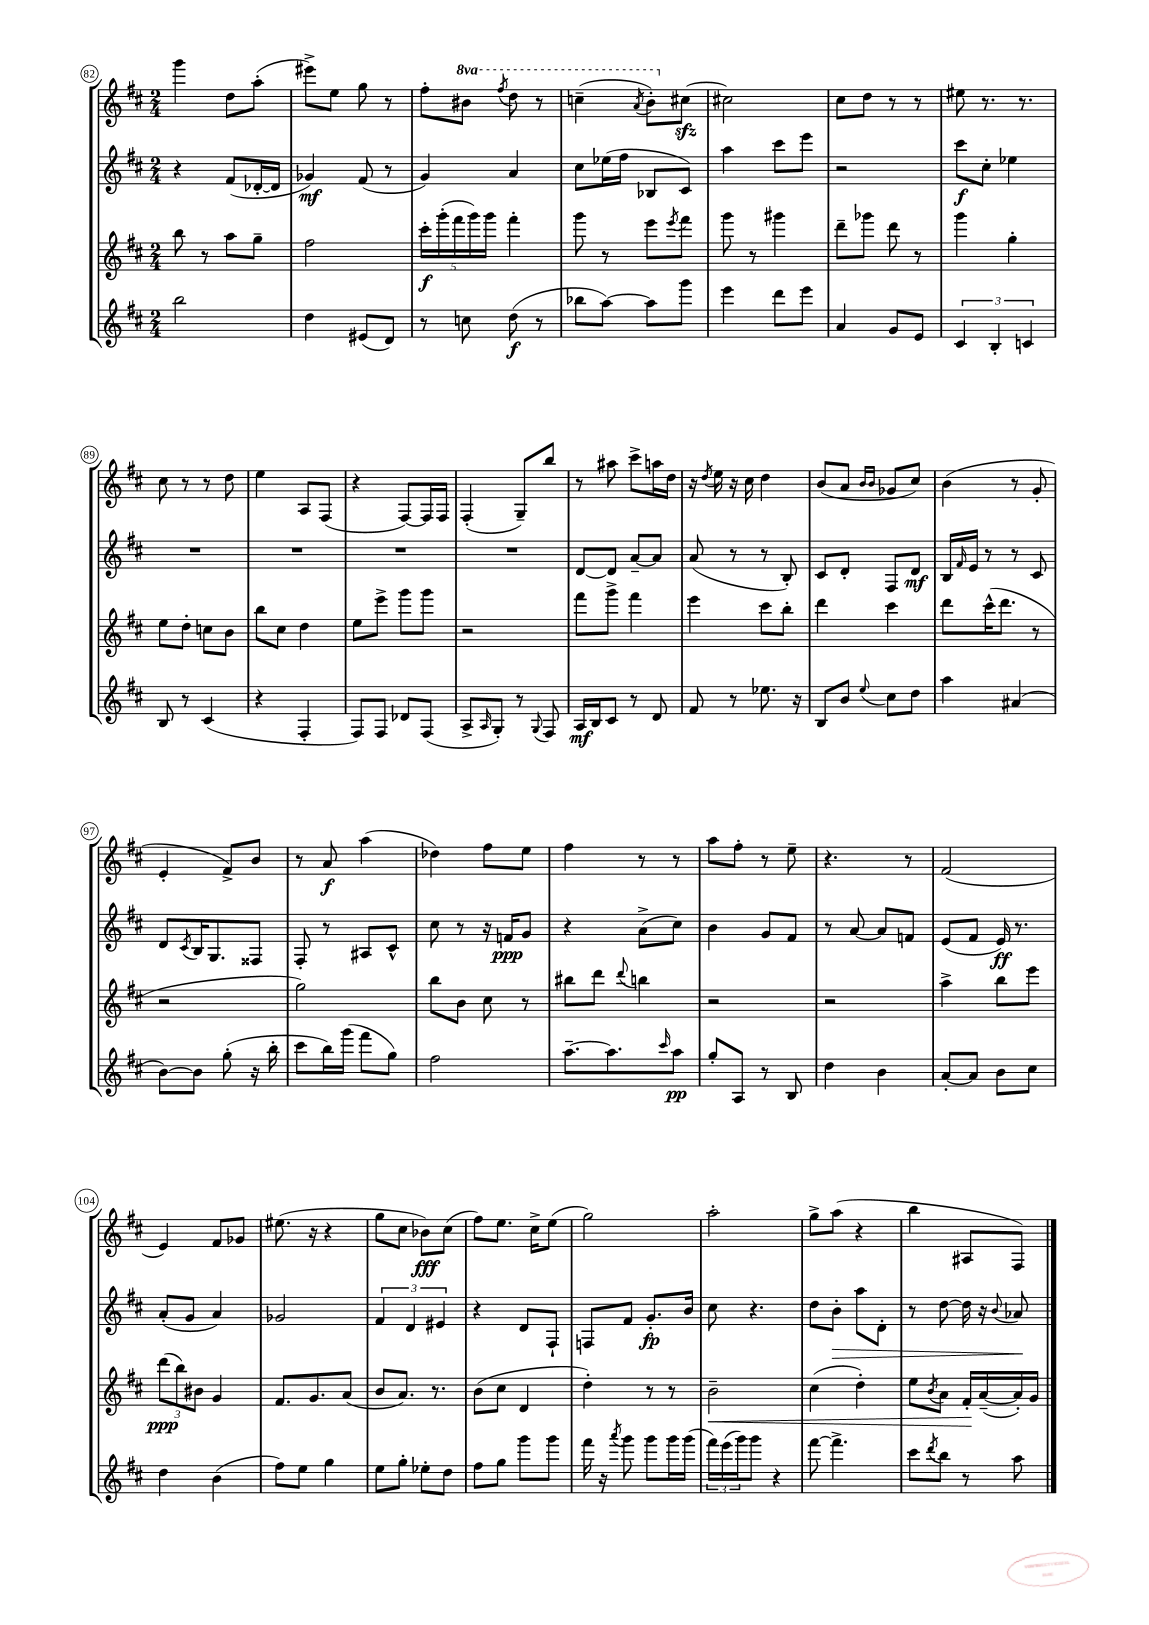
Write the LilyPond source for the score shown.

<<
\new StaffGroup <<
\new Staff = "s0" {
    \clef treble \key d \major \numericTimeSignature \time 2/4 \set Staff.ottavationMarkups = #ottavation-simple-ordinals
    g'''4 d''8 a''8-.( |
    eis'''8->) e''8 g''8 r8 |
    fis''8-. \ottava #1 bis''8 \acciaccatura { fis'''8 } d'''8 r8 |
    c'''4--( \acciaccatura { a''8 } b''8-.) \ottava #0 cis''!8~\sfz |
    cis''!2 |
    cis''8 d''8 r8 r8 |
    eis''8 r8. r8. |
    cis''8 r8 r8 d''8 |
    e''4 a8 fis8( |
    r4 fis8~) fis16 fis16 |
    fis4-.( g8--) b''8 |
    r8 ais''8 cis'''8-> a''16 d''16 |
    r16 \acciaccatura { d''8 } e''16 r16 cis''16 d''4 |
    b'8( a'8 \grace { b'16 b'16 } ges'8 cis''8) |
    b'4( r8 g'8-. |
    e'4-. fis'8->) b'8 |
    r8 a'8\f a''4( |
    des''4) fis''8 e''8 |
    fis''4 r8 r8 |
    a''8 fis''8-. r8 e''8-- |
    r4. r8 |
    fis'2( |
    e'4) fis'8 ges'8 |
    eis''8.( r16 r4 |
    g''8 cis''8 bes'8\fff) cis''8( |
    fis''8) e''8. cis''16-> e''8( |
    g''2) |
    a''2-. |
    g''8-> a''8( r4 |
    b''4 ais8 fis8) \bar "|." |
}
\new Staff = "s1" {
    \clef treble \key d \major \numericTimeSignature \time 2/4
    r4 fis'8( des'16~-. des'16 |
    ges'4\mf) fis'8( r8 |
    g'4) a'4 |
    cis''8 ees''16( fis''16 bes8 cis'8) |
    a''4 cis'''8 e'''8 |
    r2 |
    cis'''8\f cis''8-. ees''4 |
    R2 |
    R2 |
    R2 |
    R2 |
    d'8~ d'8 a'8~-- a'8 |
    a'8( r8 r8 b8-.) |
    cis'8 d'8-. fis8 d'8\mf |
    b16 \grace { fis'16 } e'16 r8 r8 cis'8 |
    d'8 \acciaccatura { cis'8 } b16 g8. fisis8 |
    fis8-. r8 ais8 cis'8-^ |
    cis''8 r8 r16 f'16\ppp g'8 |
    r4 a'8->( cis''8) |
    b'4 g'8 fis'8 |
    r8 a'8~ a'8 f'8 |
    e'8( fis'8 e'16\ff) r8. |
    a'8-.( g'8 a'4) |
    ges'2 |
    \tuplet 3/2 { fis'4 d'4 eis'4 } |
    r4 d'8 fis8-! |
    f8 fis'8 g'8.-.\fp b'16 |
    cis''8 r4. |
    d''8 b'8-.\> a''8 d'8-. |
    r8 d''8~ d''16 r16 \appoggiatura { b'8 } aes'8\! \bar "|." |
}
\new Staff = "s2" {
    \clef treble \key d \major \numericTimeSignature \time 2/4
    b''8 r8 a''8 g''8-- |
    fis''2 |
    \tuplet 5/4 { cis'''16-.\f g'''16-.( fis'''16 g'''16) g'''16 } fis'''4-. |
    g'''8 r8 e'''8 \acciaccatura { e'''8 } fis'''8 |
    g'''8 r8 gis'''4 |
    d'''8-- ges'''8 d'''8 r8 |
    g'''4 g''4-. |
    e''8 d''8-. c''8 b'8 |
    b''8 cis''8 d''4 |
    e''8 e'''8-> g'''8 g'''8 |
    r2 |
    fis'''8 g'''8-> fis'''4 |
    e'''4 cis'''8 b''8-. |
    d'''4 cis'''4 |
    d'''8 cis'''16-^( d'''8. r8 |
    r2 |
    g''2) |
    b''8 b'8 cis''8 r8 |
    bis''8 d'''8 \appoggiatura { d'''8 } b''4 |
    r2 |
    r2 |
    a''4-> b''8 e'''8 |
    \tuplet 3/2 { d'''8\ppp( b''8) bis'8 } g'4 |
    fis'8. g'8. a'8( |
    b'8 a'8.) r8. |
    b'8( cis''8 d'4 |
    d''4-.) r8 r8 |
    b'2--\< |
    cis''4( d''4-.) |
    e''8 \acciaccatura { b'8 } a'8 fis'16-.\! a'16~--( a'16-.) g'16 \bar "|." |
}
\new Staff = "s3" {
    \clef treble \key d \major \numericTimeSignature \time 2/4
    b''2 |
    d''4 eis'8( d'8) |
    r8 c''8 d''8\f( r8 |
    bes''8 a''8~) a''8 g'''8 |
    e'''4 d'''8 e'''8 |
    a'4 g'8 e'8 |
    \tuplet 3/2 { cis'4 b4-. c'4 } |
    b8 r8 cis'4( |
    r4 fis4-. |
    fis8) fis8 des'8 fis8( |
    a8-> \grace { a16 } g8-.) r8 \appoggiatura { g8 } fis8 |
    a16\mf b16 cis'8 r8 d'8 |
    fis'8 r8 ees''8. r16 |
    b8 b'8 \appoggiatura { e''8 } cis''8 d''8 |
    a''4 ais'4( |
    b'8~) b'8 g''8-.( r16 b''16-. |
    cis'''8 b''16) g'''16( fis'''8 g''8) |
    fis''2 |
    a''8.~-- a''8. \grace { cis'''16 } a''8\pp |
    g''8-. a8 r8 b8 |
    d''4 b'4 |
    a'8~-. a'8 b'8 cis''8 |
    d''4 b'4( |
    fis''8) e''8 g''4 |
    e''8 g''8-. ees''8-. d''8 |
    fis''8 g''8 g'''8 g'''8 |
    fis'''16 r16 \acciaccatura { a'''8 } g'''8 g'''8 g'''16 g'''16( |
    \tuplet 3/2 { fis'''16) e'''16( g'''16) } g'''8 r4 |
    fis'''8~ fis'''4.-> |
    cis'''8 \acciaccatura { d'''8 } b''8 r8 a''8 \bar "|." |
}
>>
>>
\layout { \context { \Score currentBarNumber = #82 \override BarNumber.stencil = #(make-stencil-circler 0.1 0.3 ly:text-interface::print) } }
